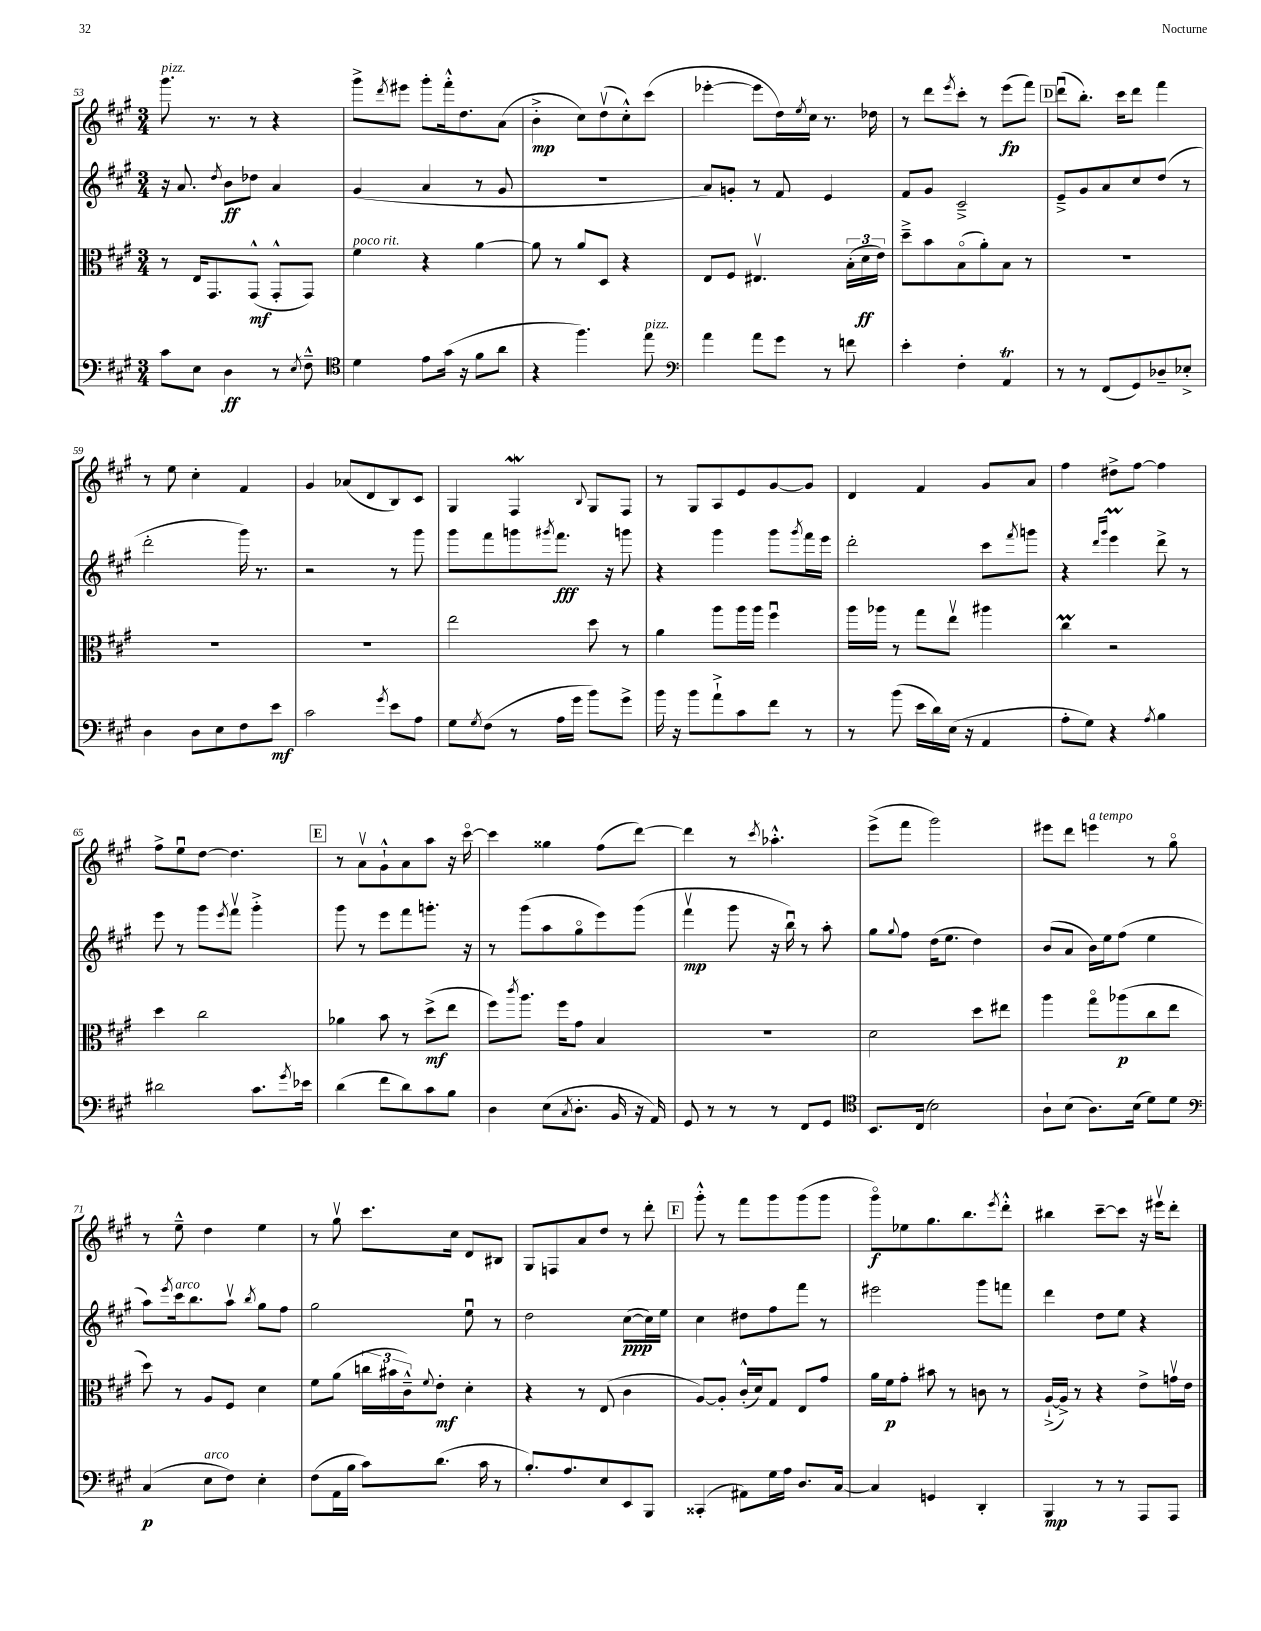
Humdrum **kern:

**kern	**kern	**kern	**kern
*staff4	*staff3	*staff2	*staff1
*clefF4	*clefC3	*clefG2	*clefG2
*k[f#c#g#]	*k[f#c#g#]	*k[f#c#g#]	*k[f#c#g#]
*M3/4	*M3/4	*M3/4	*M3/4
8c#	8r	16r	8.ggg#
.	.	8.a	.
8E	16E	.	.
.	8.GG#	.	8.r
.	.	8qdd	.
4D	.	8b	.
.	(8GG#^^	8dd-	8r
8r	8GG#'^^	4a	4r
8qE	.	.	.
8F#~^^	8GG#)	.	.
=	=	=	=
*clefC4	*	*	*
4d	4f#	(4g#	8ggg#^
.	.	.	8qddd
.	.	.	8eee#
8e	4r	4a	8ggg#'
(16g#	.	.	16fff#'^^
16r	.	.	8.dd
8f#	[4a	8r	.
8a	.	8g#	(8a
=	=	=	=
4r	8a]	2.r	4b'^
.	8r	.	.
4.ff#)	8a	.	8cc#)
.	8D	.	(8ddv
.	4r	.	8cc#'^^)
8ee	.	.	(8ccc#
=	=	=	=
*clefF4	*	*	*
4a	8E	8a)	[4eee-'
.	8F#	8g'	.
8a	4.E#v	8r	8eee-]
8g#	.	8f#	16dd)
.	.	.	8qee
.	.	.	16cc#
8r	.	4e	8.r
8f	(24B'	.	.
.	24d	.	.
.	.	.	16dd-
.	24e)	.	.
=	=	=	=
4e'	8dd~^	8f#	8r
.	8b	8g#	8ddd
.	.	.	8qeee
4F#'	(8Bo	2c#~^	8ccc#'
.	8a')	.	8r
4AA	8B	.	(8eee
.	8r	.	8fff#)
=	=	=	=
8r	2.r	8e~^	(8dddu
8r	.	8g#	8.bb')
(8FF#	.	8a	.
.	.	.	16ccc#
8GG#)	.	8cc#	8ddd
8D-~	.	(8dd	4fff#
8E-'^	.	8r	.
=	=	=	=
4D	2.r	2ddd'	8r
.	.	.	8ee
8D	.	.	4cc#'
8E	.	.	.
8F#	.	16ggg#)	4f#
.	.	8.r	.
8e	.	.	.
=	=	=	=
2c#	2.r	2r	4g#
.	.	.	(8a-
.	.	.	8d
8qg#	.	.	.
8e	.	8r	8B)
8A	.	8ggg#	8c#
=	=	=	=
8G#	2ee	8ggg#	4G#
8qG#	.	.	.
(8F#	.	8fff#	.
8r	.	8ggg	4F#
.	.	8qggg#	.
16A	.	8.fff#	.
16g#	.	.	.
.	.	.	8qqB
8b)	8dd	.	8G#
.	.	16r	.
8g#^	8r	8ggg	8F#
=	=	=	=
16b	4a	4r	8r
16r	.	.	.
8b	.	.	8G#
8a`^	8aa	4ggg#	8A
8c#	16aa	.	8e
.	16aa	.	.
8f#	4ff#u	8ggg#	[8g#
.	.	8qggg#	.
8r	.	16fff#	8g#]
.	.	16eee	.
=	=	=	=
8r	16aa	2ddd'	4d
.	16aa-	.	.
(8b	8r	.	.
16e	8gg#	.	4f#
16d)	.	.	.
(16E	8eev	.	.
16r	.	.	.
4AA	4aa#	8ccc#	8g#
.	.	8qfff#	.
.	.	8ggg	8a
=	=	=	=
8A'	4cc#	4r	4ff#
8G#)	.	.	.
.	.	16qqddd	.
.	.	16qqggg#	.
4r	2r	4eee	8dd#^
.	.	.	[8ff#
8qA	.	.	.
4B	.	8ddd^	4ff#]
.	.	8r	.
=	=	=	=
2d#	4dd	8eee	8ff#^
.	.	8r	8eeu
.	2cc#	8ggg#	[8dd
.	.	8qeee	.
.	.	8fff#v	4.dd]
8.c#	.	4ggg#'^	.
8qg#	.	.	.
16e-	.	.	.
=	=	=	=
(4d	4a-	8ggg#	8r
.	.	8r	8av
8f#	8b	8eee	8g#`^^
8d)	8r	8fff#	8a
8c#	(8dd^	8.ggg'	8aa
8B	8ee	.	16r
.	.	16r	[16ccc#o
=	=	=	=
4D	8ff#)	8r	4ccc#]
.	8qccc#	.	.
.	8.aa	(8ggg#	.
(8E	.	8aa	4gg##
.	16ff#	.	.
8qC#	.	.	.
8.D'	8g#	8gg#o	.
.	4B	8eee)	(8ff#
16BB	.	.	.
16r	.	(8ggg#	[8ddd)
16AA)	.	.	.
=	=	=	=
8GG#	2.r	4fff#v	4ddd]
8r	.	.	.
8r	.	8ggg#	8r
.	.	.	8qccc#
8r	.	16r	4.aa-'^^
.	.	16bbu)	.
8FF#	.	8r	.
8GG#	.	8aa'	.
=	=	=	=
*clefC4	*	*	*
8.BB	2d	8gg#	(8eee^
.	.	8qqgg#	.
.	.	8ff#	8fff#
(16C#	.	.	.
2B)	.	(16dd	2ggg#)
.	.	8.ee	.
.	8dd	4dd)	.
.	8ee#	.	.
=	=	=	=
8A`	4aa	(8b	8eee#
(8B	.	8a	8ddd
8.A)	8gg#o	16b)	4eee
.	.	16ee	.
.	(8aa-	(8ff#	.
(16B	.	.	.
8d)	8cc#	4ee	8r
8d	8ee	.	8gg#o
=	=	=	=
*clefF4	*	*	*
(4C#	8dd)	8aa)	8r
.	.	8qeee	.
.	8r	16ccc#	8ee~^^
.	.	8.bb	.
8E	8A	.	4dd
8F#)	8F#	8aav	.
.	.	8qbb	.
4E'	4d	8gg#	4ee
.	.	8ff#	.
=	=	=	=
(8F#	8f#	2gg#	8r
16AA	(8a	.	8gg#v
16B	.	.	.
8c#)	24cc	.	8.ccc#
.	24b#	.	.
.	24c#~^^)	.	.
.	8qqf#	.	.
(8.d	8e'	.	.
.	.	.	16cc#
.	4d'	8eeu	8d
16c#	.	.	.
8r	.	8r	8B#
=	=	=	=
8.B')	4r	2dd	8G#
.	.	.	8F
8.A	.	.	.
.	8r	.	8a
8E	(8E	.	8dd
8EE	4c#	([8cc#	8r
8BBB	.	16cc#])	8ddd'
.	.	16ee	.
=	=	=	=
(4CC##'	[8A)	4cc#	8ggg#'^^
.	8A']	.	8r
8AA#)	(16c#'^^	8dd#	8fff#
.	16d)	.	.
16G#	8G#	8ff#	8ggg#
16A	.	.	.
8.D	8E	8fff#	(8ggg#
.	8g#	8r	8ggg#
[16C#	.	.	.
=	=	=	=
4C#]	16a	2eee#	8ggg#o)
.	16f#	.	.
.	8g#'	.	8ee-
4GG	8b#	.	8.gg#
.	8r	.	.
.	.	.	8.bb
4DD'	8c	8ggg#	.
.	.	.	8qeee
.	8r	8fff	8ddd'^^
=	=	=	=
4BBB	([16A`^	4ddd	4bb#
.	16A^])	.	.
.	8r	.	.
8r	4r	8dd	[8ccc#~
8r	.	8ee	8ccc#]
8AAA	8e^	4r	16r
.	.	.	16eee#v
8AAA	16gv	.	8ddd'
.	16e	.	.
==	==	==	==
*-	*-	*-	*-
